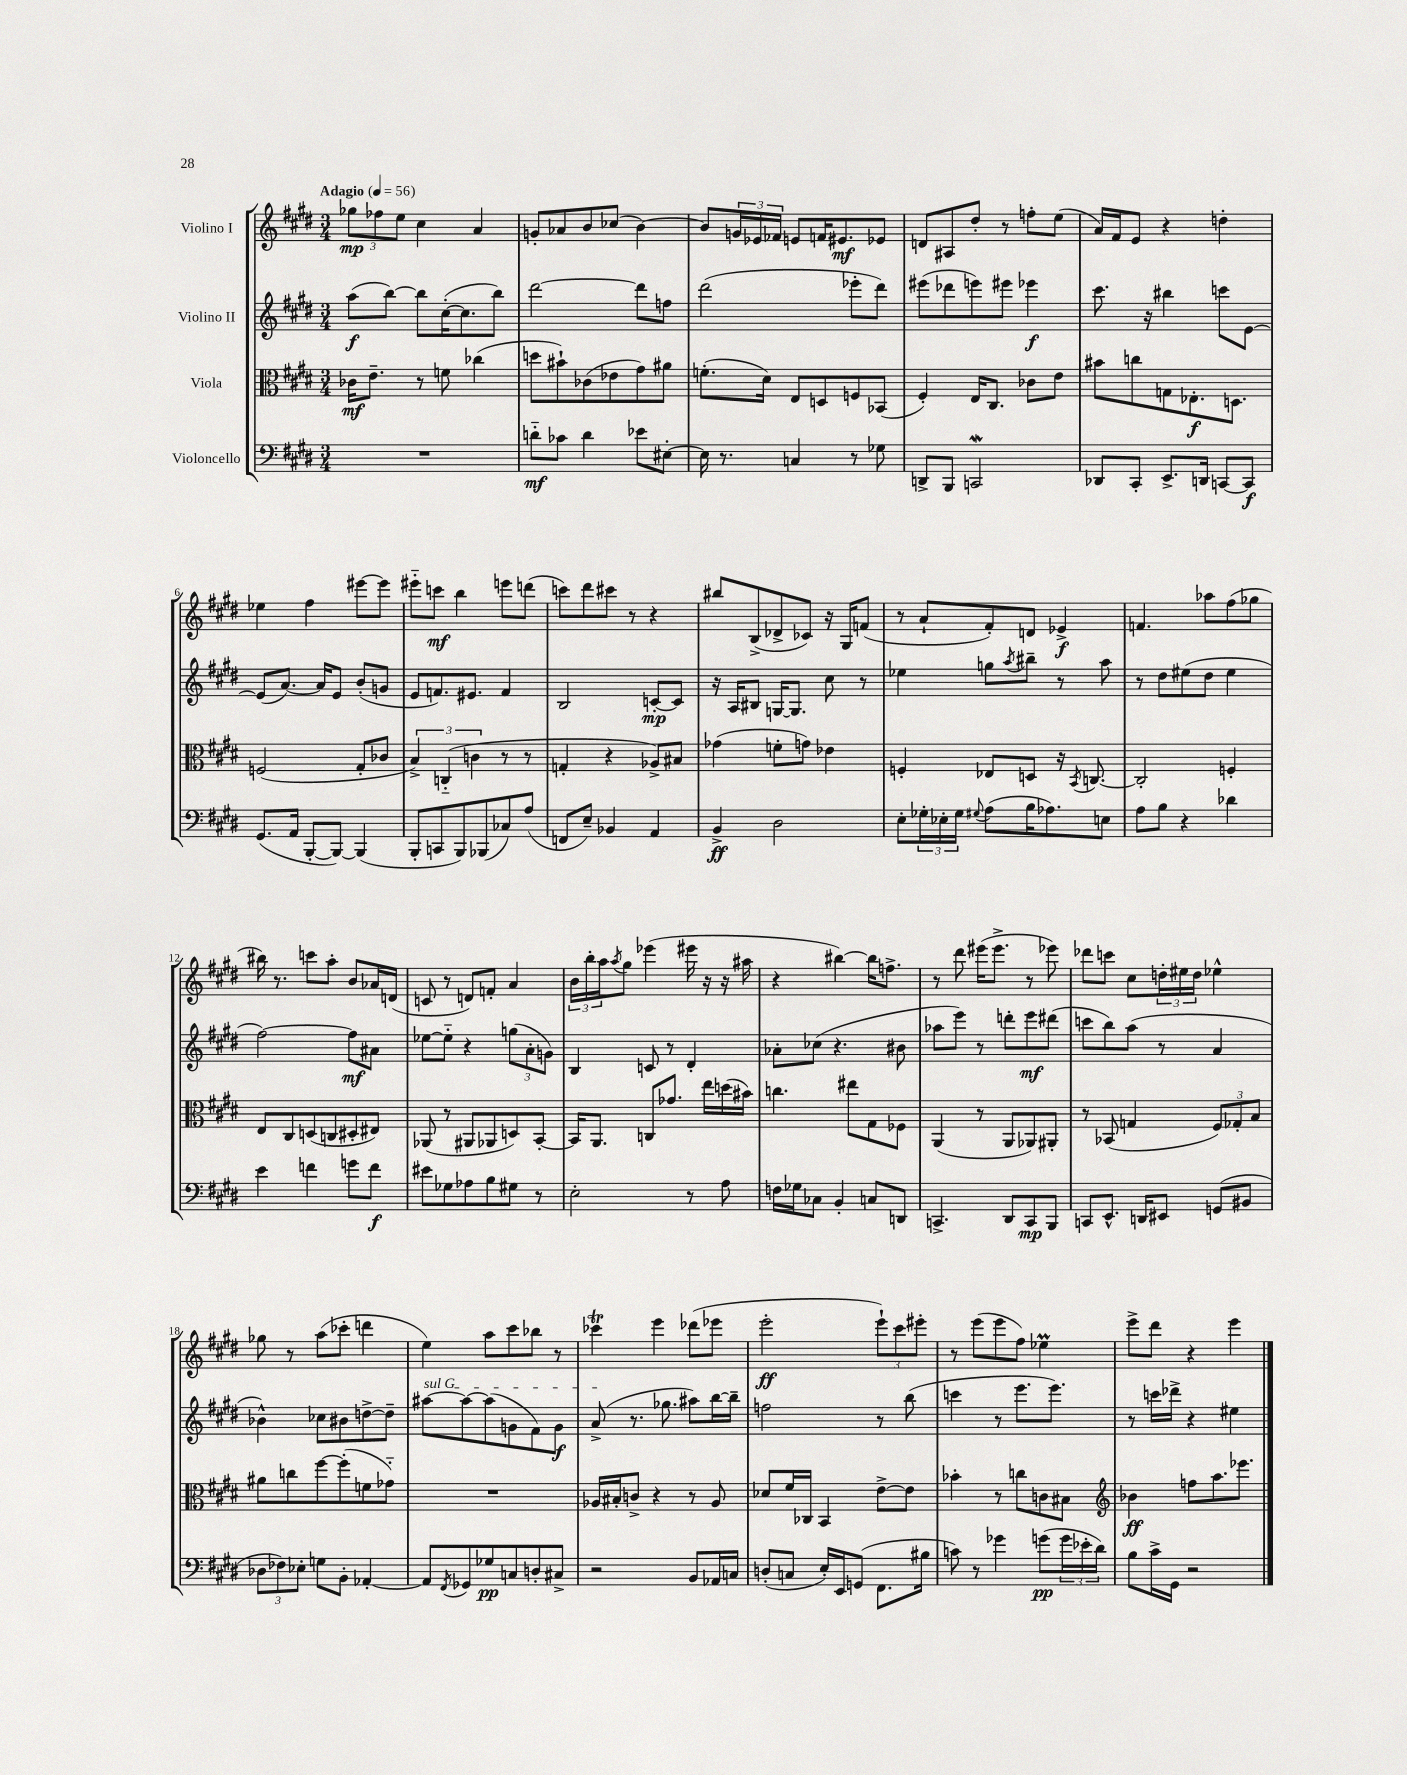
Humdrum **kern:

**kern	**dynam	**kern	**dynam	**kern	**dynam	**kern	**dynam
*part4	*part4	*part3	*part3	*part2	*part2	*part1	*part1
*staff4	*staff4	*staff3	*staff3	*staff2	*staff2	*staff1	*staff1
*I"Violoncello	*	*I"Viola	*	*I"Violino II	*	*I"Violino I	*
*clefF4	*	*clefC3	*	*clefG2	*	*clefG2	*
*k[f#c#g#d#]	*	*k[f#c#g#d#]	*	*k[f#c#g#d#]	*	*k[f#c#g#d#]	*
*M3/4	*	*M3/4	*	*M3/4	*	*M3/4	*
*MM56	*	*MM56	*	*MM56	*	*MM56	*
=1	=1	=1	=1	=1	=1	=1	=1
!	!	!	!	!	!	!LO:TX:a:B:t=Adagio	!
2.r	.	16c-X\KL	mf	(8aa\L	f	12gg-X\L	mp
.	.	8.e~\J	.	.	.	.	.
.	.	.	.	.	.	12ff-X\	.
.	.	.	.	[8bb\J)	.	.	.
.	.	.	.	.	.	12ee\J	.
.	.	8r	.	8bb\L]	.	4cc#\	.
.	.	8fn\	.	([16cc#'\K	.	.	.
.	.	.	.	8.cc#\]	.	.	.
.	.	(4cc-X\	.	.	.	4a/	.
.	.	.	.	8bb\J)	.	.	.
=2	=2	=2	=2	=2	=2	=2	=2
8dn\L	mf	8ddn\L	.	[2ddd#\	.	8gn'/L	.
8c-X\J	.	8b#X`\)	.	.	.	8a-X/	.
4d\	.	(8c-X\	.	.	.	8b/	.
.	.	8e-X\	.	.	.	(8cc-X/J	.
8e-X\L	.	8g#\)	.	8ddd#\L]	.	[4b\)	.
[8E#X'\J	.	8a#X\J	.	8ffn\J	.	.	.
=3	=3	=3	=3	=3	=3	=3	=3
16E#\]	.	(8.fn'\L	.	(2ddd#\	.	8b/L]	.
8.r	.	.	.	.	.	.	.
.	.	.	.	.	.	24gn/L	.
.	.	.	.	.	.	24e-X/	.
.	.	16d#\Jk)	.	.	.	.	.
.	.	.	.	.	.	24f-X/JJ	.
4Cn/	.	8E/L	.	.	.	8en/L	.
.	.	8Dn/	.	.	.	16fn/K	.
.	.	.	.	.	.	8.e#X/	mf
8r	.	8Fn/	.	8eee-X'\L	.	.	.
8G-X\	.	(8BB-X/J	.	8ddd#\J)	.	8e-X/J	.
=4	=4	=4	=4	=4	=4	=4	=4
8DDn^/L	.	4F#'/)	.	(8eee#X\L	.	8dn/L	.
8BBB/J	.	.	.	8ddd-X\	.	8A#X/	.
2CCnw/	.	16E/KL	.	8eeen\)	.	8dd#'/J	.
.	.	8.C#/J	.	.	.	.	.
.	.	.	.	8eee#X\J	.	8r	.
.	.	8c-X\L	.	4eee-X\	f	8ffn'\L	.
.	.	8e\J	.	.	.	(8ee\J	.
=5	=5	=5	=5	=5	=5	=5	=5
8DD-X/L	.	8b#X\L	.	8.ccc#\	.	16a/LL)	.
.	.	.	.	.	.	16f#/J	.
8CC#'/J	.	8ccn\	.	.	.	8e/J	.
.	.	.	.	16r	.	.	.
8.EE^/L	.	8Gn\	.	4bb#X\	.	4r	.
.	.	8.E-X'\	f	.	.	.	.
16DDn/Jk	.	.	.	.	.	.	.
[8CCn/L	.	.	.	8cccn\L	.	4ddn'\	.
.	.	8.Dn\J	.	.	.	.	.
8CC/J]	f	.	.	[8e\J	.	.	.
!!LO:LB:g=z
=6	=6	=6	=6	=6	=6	=6	=6
(8.GG#/L	.	(2Fn/	.	(8e/L]	.	4ee-X\	.
.	.	.	.	[8.a/J)	.	.	.
16AA/Jk	.	.	.	.	.	.	.
[8BBB'/L	.	.	.	.	.	4ff#\	.
.	.	.	.	16a/KL]	.	.	.
8BBB/J_)	.	.	.	8e/J	.	.	.
(4BBB/]	.	8G#'/L	.	(8b'/L	.	[8eee#X\L	.
.	.	8c-X/J	.	8gn/J	.	8eee#\J]	.
=7	=7	=7	=7	=7	=7	=7	=7
8BBB'/L	.	6B^/)	.	8e/L	.	8eee#X\L	.
8CCn/	.	.	.	8.fn/)	.	8cccn\J	mf
.	.	(6Cn/	.	.	.	.	.
8BBB/)	.	.	.	.	.	4bb\	.
.	.	.	.	8.e#X/J	.	.	.
.	.	6cn\	.	.	.	.	.
(8BBB-X/	.	.	.	.	.	.	.
8C-X/)	.	8r	.	4f/	.	8eeen\L	.
(8A/J	.	8r	.	.	.	(8dddn\J	.
=8	=8	=8	=8	=8	=8	=8	=8
8FFn/L	.	4Gn'/	.	2B/	.	8cccn\L)	.
8E~/J)	.	.	.	.	.	8ddd#\	.
4BB-X/	.	4r	.	.	.	8ccc#X\J	.
.	.	.	.	.	.	8r	.
4AA/	.	8A-X^/L)	.	[8cn'/L	mp	4r	.
.	.	8B#X/J	.	8c/J]	.	.	.
=9	=9	=9	=9	=9	=9	=9	=9
4BB^/	ff	(4g-X\	.	16r	.	8bb#X/L	.
.	.	.	.	16A/KL	.	.	.
.	.	.	.	8B#X/J	.	(8B^/	.
2D#\	.	8fn'\L	.	[16Gn/KL	.	8d-X^/	.
.	.	.	.	8.G/J]	.	.	.
.	.	8gn\J)	.	.	.	8c-X/J)	.
.	.	4e-X\	.	8cc#\	.	16r	.
.	.	.	.	.	.	16G#/KL	.
.	.	.	.	8r	.	(8fn/J	.
=10	=10	=10	=10	=10	=10	=10	=10
8E'\L	.	4Fn'/	.	4ee-X\	.	8r	.
24G-X'\L	.	.	.	.	.	8a`/L	.
24E-X'\	.	.	.	.	.	.	.
24G-\JJ	.	.	.	.	.	.	.
8qqG#X/	.	.	.	.	.	.	.
(8A\L	.	8E-X/L	.	8ggn\L	.	8f#'/)	.
.	.	.	.	8qaa/	.	.	.
16B\K	.	8Dn/J	.	8bb#X~\J	.	8dn/J	.
8.A-X\)	.	.	.	.	.	.	.
.	.	16r	.	8r	.	4e-X^/	f
.	.	8qBB/	.	.	.	.	.
.	.	[8.Cn/	.	.	.	.	.
8En\J	.	.	.	8aa\	.	.	.
=11	=11	=11	=11	=11	=11	=11	=11
8A\L	.	2C'/]	.	8r	.	4.fn/	.
8B\J	.	.	.	8dd#\L	.	.	.
4r	.	.	.	(8ee#X\	.	.	.
.	.	.	.	8dd#\J	.	8aa-X\L	.
4d-X\	.	4Fn'/	.	4ee#\	.	(8ff#\	.
.	.	.	.	.	.	8gg-X\J	.
!!LO:LB:g=z
=12	=12	=12	=12	=12	=12	=12	=12
4e\	.	8E/L	.	[2ff#\)	.	16bb#X\)	.
.	.	.	.	.	.	8.r	.
.	.	8C#/	.	.	.	.	.
4fn\	.	(8Dn/	.	.	.	8cccn\L	.
.	.	8Cn/	.	.	.	8aa'\J	.
8gn\L	.	8D#X'/	.	8ff#\L]	mf	8b/L	.
8f\J	f	8E#X/J)	.	8a#X\J	.	16a-X/L	.
.	.	.	.	.	.	(16dn/JJ	.
=13	=13	=13	=13	=13	=13	=13	=13
8e#X\L	.	(8AA-X/	.	[8ee-X\L	.	8cn/	.
8G-X\	.	8r	.	8ee-\J]	.	8r	.
8A-X\	.	8AA#X/L	.	4r	.	8dn/L)	.
8B\	.	8AA-X/	.	.	.	8fn'/J	.
8G#X\J	.	8Dn/)	.	(12ggn\L	.	4a/	.
.	.	.	.	12a'\	.	.	.
8r	.	[8BB'/J	.	.	.	.	.
.	.	.	.	12gn\J)	.	.	.
=14	=14	=14	=14	=14	=14	=14	=14
2E'\	.	16BB/KL]	.	4B/	.	24b\LL	.
.	.	.	.	.	.	24bb'\	.
.	.	8.AA/J	.	.	.	.	.
.	.	.	.	.	.	24aa\J	.
.	.	.	.	.	.	8qaa/	.
.	.	.	.	.	.	8gg#\J	.
.	.	8Cn/L	.	8cn/	.	(4eee-X\	.
.	.	8.g-X/J	.	8r	.	.	.
8r	.	.	.	4d#'/	.	16eee#X\	.
.	.	16ee\LL	.	.	.	16r	.
8A\	.	(16ddn\	.	.	.	16r	.
.	.	16b#X\JJ)	.	.	.	16aa#X\	.
=15	=15	=15	=15	=15	=15	=15	=15
16Fn\LL	.	4.ccn\	.	8a-X'\L	.	4r	.
16G-X\J	.	.	.	.	.	.	.
8C-X\J	.	.	.	(8cc-X\J	.	.	.
4BB'/	.	.	.	4.r	.	[4bb#X\)	.
.	.	8ee#X\L	.	.	.	.	.
8Cn/L	.	8G#\	.	.	.	16bb#\KL]	.
.	.	.	.	.	.	8.ffn^\J	.
8DDn/J	.	8F-X\J	.	8b#X\	.	.	.
=16	=16	=16	=16	=16	=16	=16	=16
4.CCn^/	.	(4AA/	.	8aa-X\L	.	8r	.
.	.	.	.	8eee\J)	.	8ddd#\	.
.	.	8r	.	8r	.	(16eee#X\KL	.
.	.	.	.	.	.	8.eee#^\J	.
8DD#/L	.	8AA/L	.	8dddn'\L	.	.	.
8CC/	mp	8AA-X/)	.	8eee\	mf	8r	.
8BBB/J	.	8AA#X'/J	.	(8ddd#X\J	.	8eee-X\)	.
=17	=17	=17	=17	=17	=17	=17	=17
8CCn/L	.	8r	.	8cccn\L	.	8ddd-X\L	.
8.EE^^/J	.	(8BB-X/	.	8bb\)	.	8cccn\J	.
.	.	4Gn/	.	(8aa\J	.	8cc#\L	.
16DDn/KL	.	.	.	.	.	.	.
8EE#X/J	.	.	.	8r	.	24ddn'\L	.
.	.	.	.	.	.	24ee#X\	.
.	.	.	.	.	.	24dd\JJ	.
(8GGn/L	.	12F#/L)	.	4a/	.	4ee-X^^\	.
.	.	12G-X'/	.	.	.	.	.
8BB#X/J	.	.	.	.	.	.	.
.	.	12B/J	.	.	.	.	.
!!LO:LB:g=z
=18	=18	=18	=18	=18	=18	=18	=18
12D-X\L	.	8a#X\L	.	4b-X^^\)	.	8gg-X\	.
12F-X\)	.	.	.	.	.	.	.
.	.	8ccn\	.	.	.	8r	.
12E-X'\J	.	.	.	.	.	.	.
8Gn\L	.	[8ff#\	.	8cc-X\L	.	(8aa\L	.
8BB'\J	.	(8ff#'\]	.	8b#X\	.	8ccc-X'\J	.
[4AA-X'/	.	8fn\	.	[8ddn^\	.	4dddn\	.
.	.	8g-X\J)	.	8dd~\J]	.	.	.
=19	=19	=19	=19	=19	=19	=19	=19
!	!	!	!	!LO:TX:a:i:t=sul G	!	!	!
8AA-/L]	.	2.r	.	[8aa#X\L	.	4ee\)	.
8qFF#/	.	.	.	.	.	.	.
8GG-X/	.	.	.	8aa#\_	.	.	.
8G-X/	pp	.	.	(8aa#\]	.	8aa\L	.
8Cn/	.	.	.	8gn\	.	8ccc#\	.
8Dn'/	.	.	.	8f#\)	.	8bb-X\J	.
8C#X^/J	.	.	.	8g\J	f	8r	.
=20	=20	=20	=20	=20	=20	=20	=20
2r	.	16A-X/LL	.	(8a^/	.	4ccc-XT\	.
.	.	16B#X'/J	.	.	.	.	.
.	.	8cn^/J	.	8.r	.	.	.
.	.	4r	.	.	.	4eee\	.
.	.	.	.	8.gg-X\	.	.	.
8BB/L	.	8r	.	8aa#X\L)	.	(8ddd-X\L	.
16AA-X/L	.	8A-/	.	[16bb\L	.	8eee-X\J	.
16Cn/JJ	.	.	.	16bb~\JJ]	.	.	.
=21	=21	=21	=21	=21	=21	=21	=21
(8Dn'/L	.	8d-X/L	.	2ffn\	.	2eee'\	ff
8Cn/J	.	16f#/L	.	.	.	.	.
.	.	16C-X/JJ	.	.	.	.	.
16E'/LL)	.	4BB/	.	.	.	.	.
16EE/J	.	.	.	.	.	.	.
(8GGn/J	.	.	.	.	.	.	.
8.FF#\L	.	[8e^\L	.	8r	.	12eee`\L)	.
.	.	.	.	.	.	12ccc#\	.
.	.	8e\J]	.	(8bb\	.	.	.
.	.	.	.	.	.	12eee#X'\J	.
16B#X\Jk	.	.	.	.	.	.	.
=22	=22	=22	=22	=22	=22	=22	=22
8cn\)	.	4b-X'\	.	4cccn\	.	8r	.
8r	.	.	.	.	.	(8eee\L	.
4g-X\	.	8r	.	8r	.	8eee\	.
.	.	8ccn\L	.	8.eee\L	.	8ff#\J)	.
(8gn\L	pp	8cn\	.	.	.	4ee-XM\	.
.	.	.	.	8.eee\J)	.	.	.
24g\L	.	8B#X\J	.	.	.	.	.
24e-X'\	.	.	.	.	.	.	.
24d#\JJ)	.	.	.	.	.	.	.
=23	=23	=23	=23	=23	=23	=23	=23
*	*	*clefG2	*	*	*	*	*
8B\L	.	4b-X\	ff	8r	.	8eee^\L	.
16c#^\L	.	.	.	16cccn\LL	.	8ddd#\J	.
16GG#\JJ	.	.	.	16ddd-X^\JJ	.	.	.
2r	.	8ffn\L	.	4r	.	4r	.
.	.	8.aa\	.	.	.	.	.
.	.	.	.	4ee#X\	.	4eee\	.
.	.	8.eee-X\J	.	.	.	.	.
==	==	==	==	==	==	==	==
*-	*-	*-	*-	*-	*-	*-	*-
